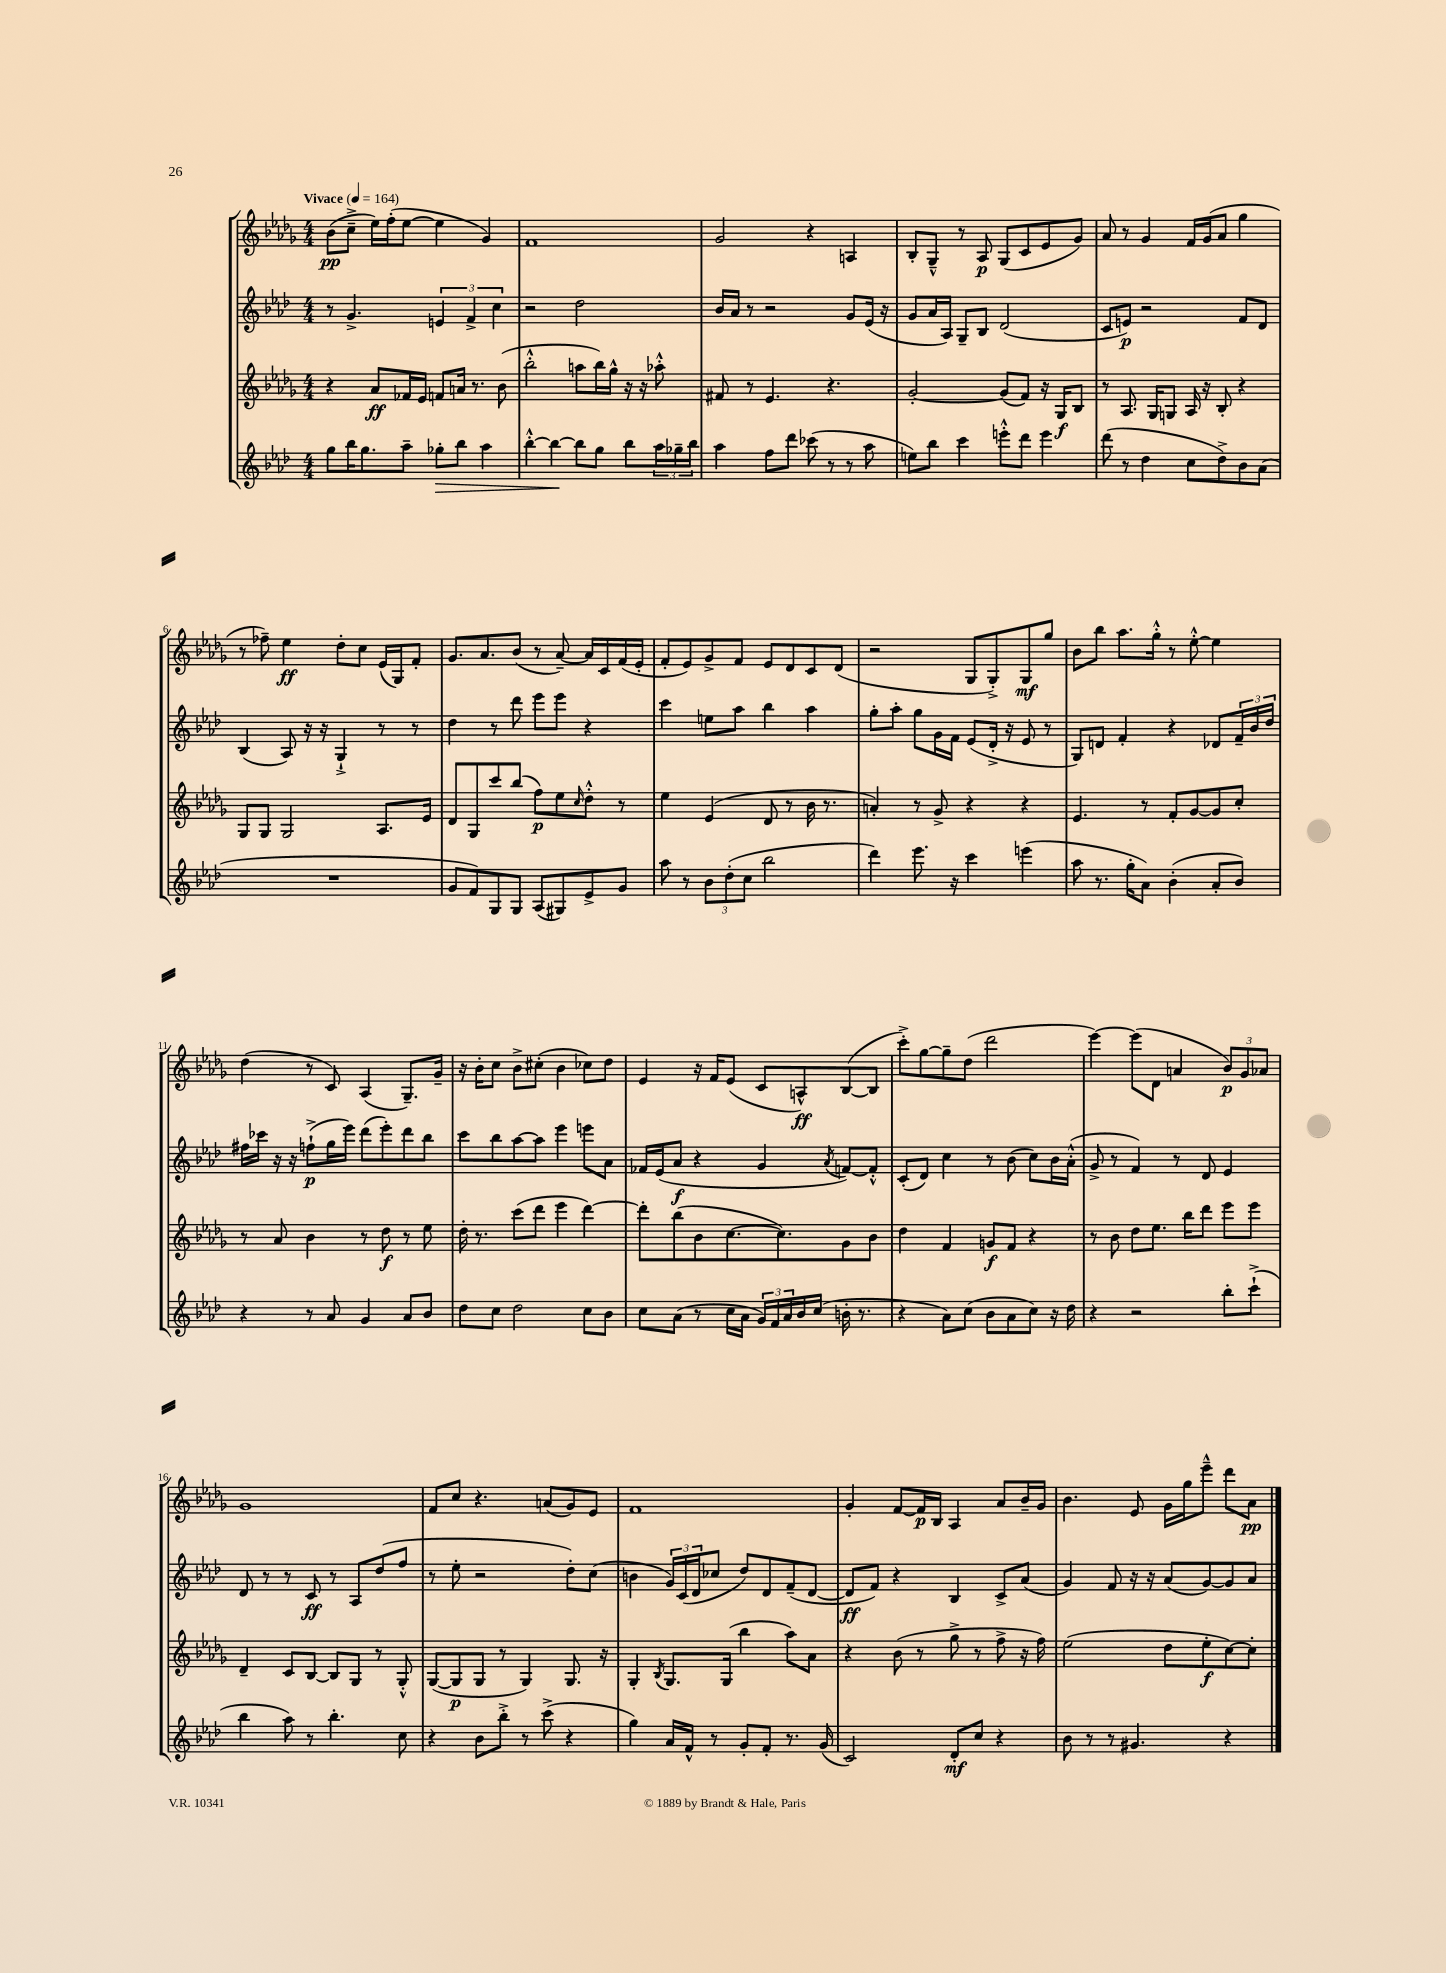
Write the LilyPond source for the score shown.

<<
\new StaffGroup <<
\new Staff = "s0" {
    \clef treble \key des \major \numericTimeSignature \time 4/4 \tempo "Vivace" 4 = 164
    bes'8\pp( c''8---> ees''16) f''16-.( ees''8~ ees''4 ges'4) |
    f'1 |
    ges'2 r4 a4 |
    bes8-. ges8---^ r8 aes8\p ges8( c'8 ees'8 ges'8) |
    aes'8 r8 ges'4 f'16 ges'16( aes'8 ges''4 |
    r8 fes''8--) ees''4\ff des''8-. c''8 ees'16( ges16) f'8-. |
    ges'8. aes'8. bes'8( r8 aes'8~--) aes'16 c'16 f'16( ees'16-. |
    f'8-. ees'8) ges'8-> f'8 ees'8 des'8 c'8 des'8( |
    r2 ges8 ges8-.->) ges8\mf ges''8 |
    bes'8 bes''8 aes''8. ges''16-.-^ r8 ees''8~-.-^ ees''4 |
    des''4( r8 c'8) aes4( ges8.--) ges'16-- |
    r16 bes'16-. c''8 bes'8-> cis''8-.( bes'4 ces''8) des''8 |
    ees'4 r16 f'16 ees'8( c'8 a8-^\ff) bes8~( bes8 |
    c'''8-.->) ges''8~ ges''8-- des''8( des'''2 |
    ees'''4~) ees'''8( des'8 a'4 \tuplet 3/2 { bes'8\p) ges'8 aes'8 } |
    ges'1 |
    f'8 c''8 r4. a'8( ges'8) ees'8 |
    f'1 |
    ges'4-. f'8~ f'16\p bes16 aes4 aes'8 bes'16-- ges'16 |
    bes'4. ees'8 ges'16 ges''16 ees'''8---^ des'''8 aes'8\pp \bar "|." |
}
\new Staff = "s1" {
    \clef treble \key aes \major \numericTimeSignature \time 4/4
    r8 g'4.-> \tuplet 3/2 { e'4 f'4-> c''4 } |
    r2 des''2 |
    bes'16 aes'16 r8 r2 g'8 ees'16( r16 |
    g'8 aes'16 aes16) g8-- bes8 des'2( |
    c'8 e'8\p) r2 f'8 des'8 |
    bes4( aes8) r16 r16 g4-!-> r8 r8 |
    des''4 r8 des'''8 ees'''8 ees'''8 r4 |
    c'''4 e''8 aes''8 bes''4 aes''4 |
    g''8-. aes''8-. g''8 g'16 f'16 ees'8( des'16-.-> r16 ees'8 r8 |
    g8) d'8 f'4-. r4 des'8 \tuplet 3/2 { f'16-- bes'16 des''16 } |
    fis''16 ces'''16 r16 r16 f''8-!->\p( g''16 ees'''16) des'''8( ees'''8-.) des'''8 bes''8 |
    c'''8 bes''8 aes''8~ aes''8 ees'''4 e'''8 aes'8 |
    fes'16 ees'16( aes'8\f r4 g'4 \acciaccatura { aes'8 } f'8~) f'8-.-^ |
    c'8-.( des'8) c''4 r8 bes'8( c''8) bes'16 aes'16-.-^( |
    g'8-> r8 f'4) r8 des'8 ees'4 |
    des'8 r8 r8 c'8\ff r8 aes8 des''8( f''8 |
    r8 ees''8-. r2 des''8-.) c''8( |
    b'4 \tuplet 3/2 { g'16) c'16( des'16 } ces''8 des''8) des'8 f'8--( des'8~ |
    des'8\ff f'8) r4 bes4 c'8-> aes'8( |
    g'4) f'8 r16 r16 aes'8( g'8~) g'8 aes'8 \bar "|." |
}
\new Staff = "s2" {
    \clef treble \key des \major \numericTimeSignature \time 4/4
    r4 aes'8\ff fes'16 ees'16 f'8 a'16 r8. bes'8( |
    bes''2-.-^ a''8 bes''16) ges''16-^ r16 r16 aes''8-.-^ |
    fis'8 r8 ees'4. r4. |
    ges'2~-. ges'8( f'8) r16 ges16\f bes8 |
    r8 aes8. ges16 g8 aes16 r16 bes8-. r4 |
    ges8 ges8 ges2 aes8. ees'16 |
    des'8 ges8 c'''8 bes''8( f''8\p) ees''8 \grace { c''16 } des''8-.-^ r8 |
    ees''4 ees'4( des'8 r8 bes'16 r8. |
    a'4-.) r8 ges'8-> r4 r4 |
    ees'4. r8 f'8-. ges'8~ ges'8 c''8-. |
    r8 aes'8 bes'4 r8 des''8\f r8 ees''8 |
    des''16-. r8. c'''8( des'''8 ees'''4 des'''4~) |
    des'''8-. bes''8( bes'8 c''8.~ c''8.) ges'8 bes'8 |
    des''4 f'4 g'8\f f'8 r4 |
    r8 bes'8 des''8 ees''8. bes''16 des'''8 ees'''8 ees'''8 |
    des'4-- c'8 bes8~ bes8 ges8 r8 ges8-.-^ |
    ges8~( ges8\p ges8 r8 ges4) ges8. r16 |
    ges4-. \acciaccatura { bes8 } ges8. ges16( bes''4 aes''8) aes'8 |
    r4 bes'8( r8 ges''8-> r8 f''8-> r16 f''16) |
    ees''2( des''8 ees''8-.\f c''8~) c''8-. \bar "|." |
}
\new Staff = "s3" {
    \clef treble \key aes \major \numericTimeSignature \time 4/4
    g''8 bes''16 g''8. aes''8-- ges''8-.\> bes''8 aes''4 |
    bes''4~-.-^ bes''4~\! bes''8 g''8 bes''8 \tuplet 3/2 { aes''16 ges''16-- bes''16 } |
    aes''4 f''8 des'''8 ces'''8( r8 r8 aes''8 |
    e''8) bes''8 c'''4 e'''8-.-^ des'''8 e'''4 |
    des'''8( r8 des''4 c''8 des''8->) bes'8 aes'8( |
    R1 |
    g'8 f'8) g8 g8 aes8( gis8) ees'8-> g'8 |
    aes''8 r8 \tuplet 3/2 { bes'8 des''8-.( c''8 } bes''2 |
    des'''4) ees'''8. r16 c'''4 e'''4( |
    aes''8 r8. g''16-. aes'8) bes'4-.( aes'8-. bes'8) |
    r4 r8 aes'8 g'4 aes'8 bes'8 |
    des''8 c''8 des''2 c''8 bes'8 |
    c''8 aes'8( r8 c''16 aes'16 \tuplet 3/2 { g'16) f'16 aes'16 } bes'16 c''16( b'16-. r8. |
    r4 aes'8) c''8( bes'8 aes'8 c''8) r16 des''16 |
    r4 r2 bes''8-. c'''8-!->( |
    bes''4 aes''8) r8 bes''4.-. c''8 |
    r4 bes'8 bes''8-.-> r8 c'''8->( r4 |
    g''4) aes'16 f'16-^ r8 g'8-. f'8-. r8. g'16( |
    c'2) des'8-.\mf c''8 r4 |
    bes'8 r8 r8 gis'4. r4 \bar "|." |
}
>>
>>
